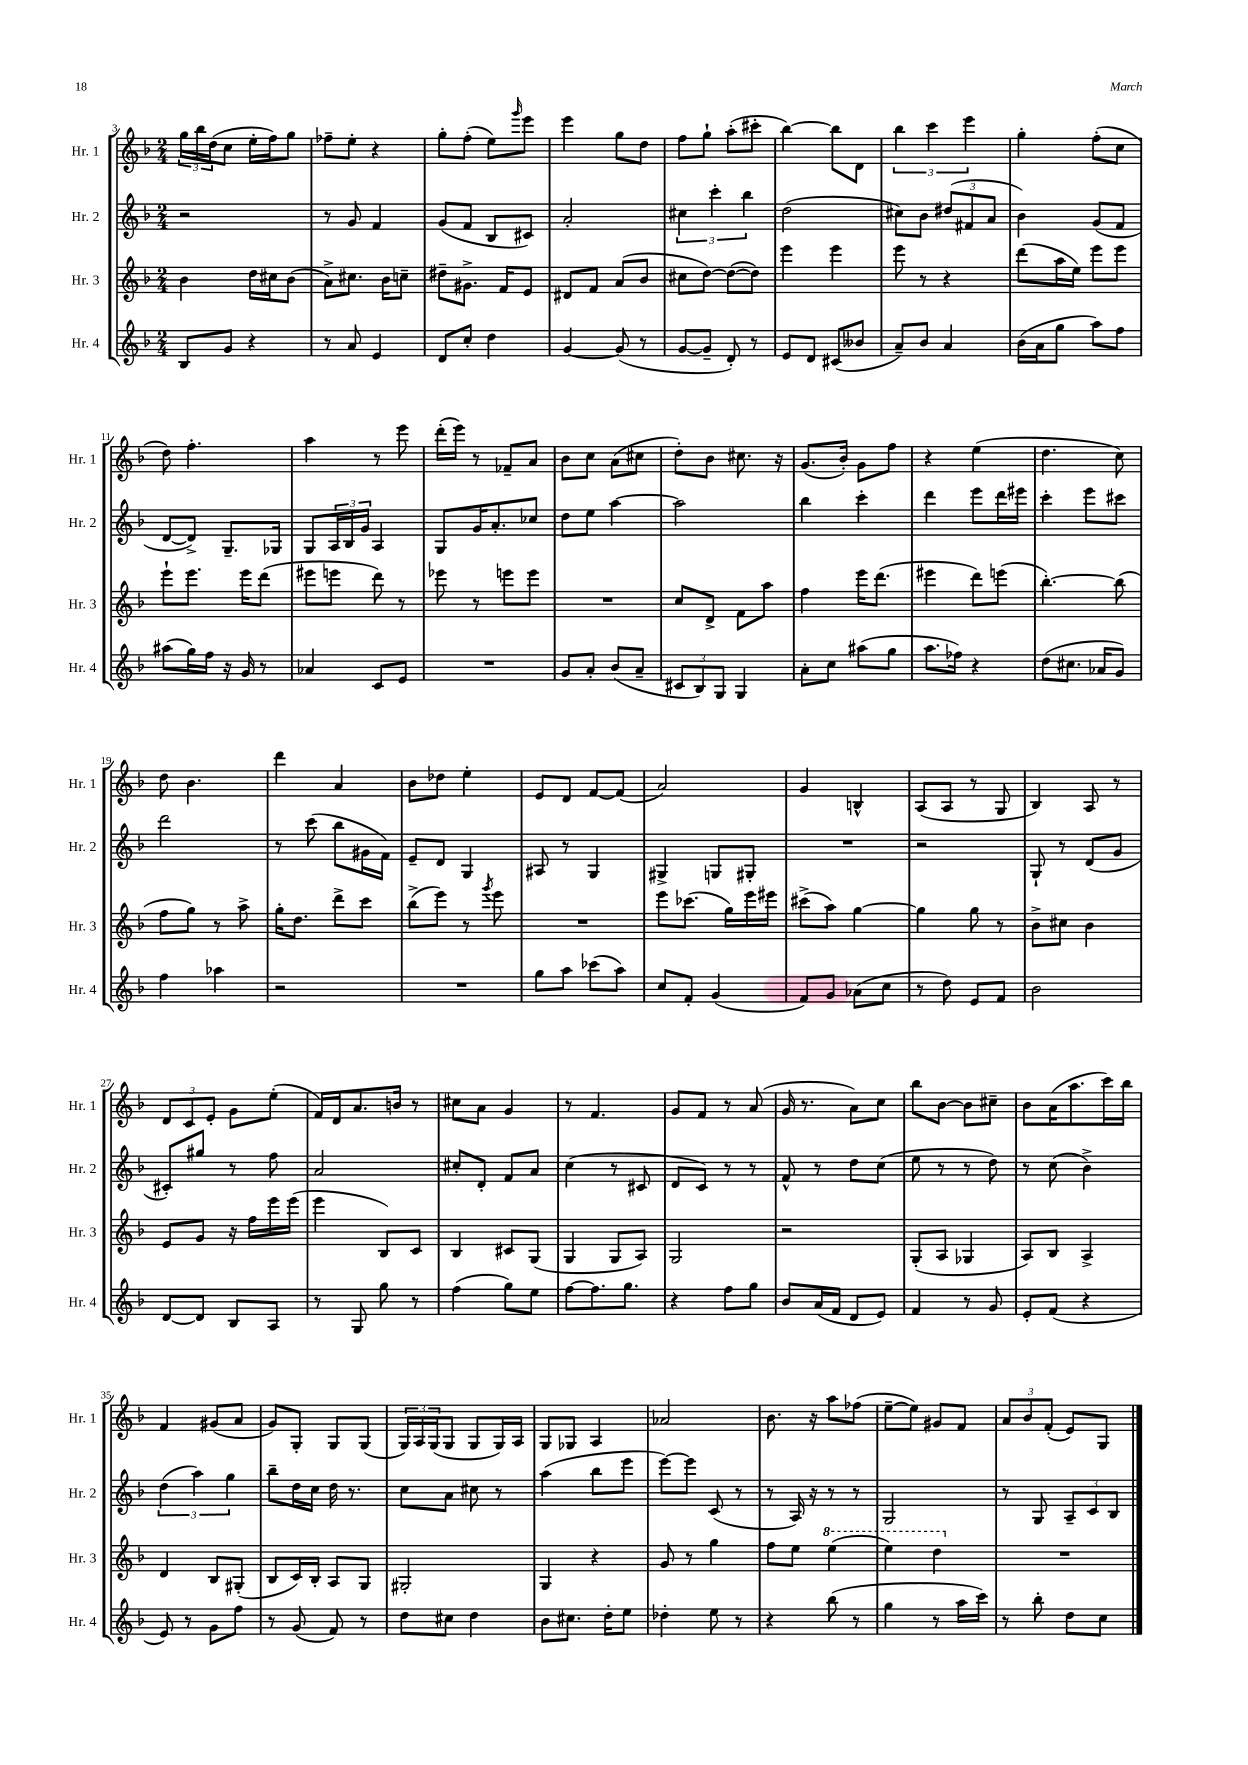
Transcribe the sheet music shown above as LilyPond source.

<<
\new StaffGroup <<
\new Staff = "s0" \with { instrumentName = "Hr. 1" shortInstrumentName = "Hr. 1" } {
    \clef treble \key f \major \numericTimeSignature \time 2/4
    \tuplet 3/2 { g''16 bes''16 d''16( } c''8 e''16-. f''16) g''8 |
    fes''8-- e''8-. r4 |
    g''8-. f''8-.( e''8) \grace { g'''16 } e'''8 |
    e'''4 g''8 d''8 |
    f''8 g''8-! a''8-.( cis'''8-. |
    bes''4~) bes''8 d'8 |
    \tuplet 3/2 { bes''4 c'''4 e'''4 } |
    g''4-. f''8-.( c''8 |
    d''8) f''4.-. |
    a''4 r8 e'''8 |
    d'''16-.( e'''16) r8 fes'8-- a'8 |
    bes'8 c''8 a'8( cis''8 |
    d''8-.) bes'8 cis''8. r16 |
    g'8.( bes'16-.) g'8 f''8 |
    r4 e''4( |
    d''4. c''8) |
    d''8 bes'4. |
    d'''4 a'4 |
    bes'8 des''8 e''4-. |
    e'8 d'8 f'8~ f'8( |
    a'2) |
    g'4 b4-^ |
    a8( a8 r8 g8 |
    bes4) a8 r8 |
    \tuplet 3/2 { d'8 c'8 e'8-. } g'8 e''8-.( |
    f'16) d'16 a'8. b'16 r8 |
    cis''8 a'8 g'4 |
    r8 f'4. |
    g'8 f'8 r8 a'8( |
    g'16 r8. a'8) c''8 |
    bes''8 bes'8~ bes'8 cis''8-- |
    bes'8 a'16( a''8. c'''16) bes''16 |
    f'4 gis'8( a'8 |
    g'8) g8-. g8 g8( |
    \tuplet 3/2 { g16) a16 g16( } g8 g8 g16) a16 |
    g8 ges8 a4 |
    aes'2 |
    bes'8. r16 a''8 fes''8( |
    e''8~-- e''8) gis'8 f'8 |
    \tuplet 3/2 { a'8 bes'8 f'8-.( } e'8) g8 \bar "|." |
}
\new Staff = "s1" \with { instrumentName = "Hr. 2" shortInstrumentName = "Hr. 2" } {
    \clef treble \key f \major \numericTimeSignature \time 2/4
    r2 |
    r8 g'8 f'4 |
    g'8( f'8 bes8 cis'8) |
    a'2-. |
    \tuplet 3/2 { cis''4 c'''4-. bes''4 } |
    d''2( |
    cis''8) bes'8 \tuplet 3/2 { dis''8( fis'8 a'8 } |
    bes'4) g'8( f'8 |
    d'8~ d'8->) g8.-- ges16 |
    g8 \tuplet 3/2 { a16 bes16 g'16 } a4 |
    g8 g'16 a'8.-. ces''8 |
    d''8 e''8 a''4~ |
    a''2 |
    bes''4 c'''4-. |
    d'''4 e'''8 d'''16 eis'''16 |
    c'''4-. e'''8 cis'''8 |
    d'''2 |
    r8 c'''8( bes''8 gis'16 f'16) |
    e'8-- d'8 g4 |
    ais8 r8 g4 |
    gis4-> g8 gis8-. |
    R2 |
    r2 |
    g8-! r8 d'8( g'8 |
    cis'8-.) gis''8 r8 f''8 |
    a'2 |
    cis''8-. d'8-. f'8 a'8 |
    c''4( r8 cis'8 |
    d'8 c'8) r8 r8 |
    f'8-^ r8 d''8 c''8( |
    e''8 r8 r8 d''8) |
    r8 c''8( bes'4->) |
    \tuplet 3/2 { d''4( a''4) g''4 } |
    bes''8-- d''16 c''16 d''16 r8. |
    c''8 a'8 cis''8 r8 |
    a''4( bes''8 e'''8 |
    e'''8~) e'''8 c'8( r8 |
    r8 a16) r16 r8 r8 |
    g2 |
    r8 g8 \tuplet 3/2 { a8-- c'8 bes8 } \bar "|." |
}
\new Staff = "s2" \with { instrumentName = "Hr. 3" shortInstrumentName = "Hr. 3" } {
    \clef treble \key f \major \numericTimeSignature \time 2/4
    bes'4 d''16 cis''16 bes'8( |
    a'8->) cis''8. bes'16 c''8-- |
    dis''8-- gis'8.-> f'16 e'8 |
    dis'8 f'8 a'8( bes'8 |
    cis''8 d''8~) d''8~( d''8) |
    e'''4 e'''4 |
    e'''8 r8 r4 |
    d'''8( a''16 e''16) e'''8 e'''8 |
    e'''8-! e'''8. e'''16 d'''8( |
    eis'''8 e'''8 d'''8) r8 |
    ees'''8 r8 e'''8 e'''8 |
    R2 |
    c''8 d'8-> f'8 a''8 |
    f''4 e'''16 d'''8.( |
    eis'''4 d'''8) e'''8( |
    bes''4.~-.) bes''8( |
    f''8 g''8) r8 a''8-> |
    g''16-. d''8. d'''8-> c'''8 |
    bes''8->( e'''8) r8 \acciaccatura { g'''8 } e'''8 |
    R2 |
    e'''8 ces'''8.( g''16) e'''16 eis'''16 |
    cis'''8->( a''8) g''4~ |
    g''4 g''8 r8 |
    bes'8-> cis''8 bes'4 |
    e'8 g'8 r16 f''16 e'''16 e'''16( |
    e'''4 bes8) c'8 |
    bes4 cis'8 g8( |
    g4 g8 a8) |
    g2 |
    r2 |
    g8-.( a8 ges4 |
    a8) bes8 a4-> |
    d'4 bes8 gis8-.( |
    bes8 c'16) bes16-. a8 g8 |
    gis2-. |
    g4 r4 |
    g'8 r8 g''4 |
    f''8 e''8 \ottava #1 e'''4( |
    e'''4) d'''4 \ottava #0 |
    R2 \bar "|." |
}
\new Staff = "s3" \with { instrumentName = "Hr. 4" shortInstrumentName = "Hr. 4" } {
    \clef treble \key f \major \numericTimeSignature \time 2/4
    bes8 g'8 r4 |
    r8 a'8 e'4 |
    d'8 c''8-. d''4 |
    g'4~ g'8( r8 |
    g'8~ g'8-- d'8-.) r8 |
    e'8 d'8 cis'8( beses'8 |
    a'8--) bes'8 a'4 |
    bes'16( a'16 g''8 a''8) f''8 |
    ais''8( g''16) f''16 r16 g'16 r8 |
    aes'4 c'8 e'8 |
    R2 |
    g'8 a'8-. bes'8( a'8-- |
    \tuplet 3/2 { cis'8 bes8) g8 } g4 |
    a'8-. c''8 ais''8( g''8 |
    a''8. fes''16) r4 |
    d''8( cis''8. aes'16 g'8) |
    f''4 aes''4 |
    r2 |
    R2 |
    g''8 a''8 ces'''8( a''8) |
    c''8 f'8-. g'4( |
    f'8) g'8 aes'8( c''8 |
    r8 d''8) e'8 f'8 |
    bes'2 |
    d'8~ d'8 bes8 a8 |
    r8 g8 g''8 r8 |
    f''4( g''8) e''8 |
    f''8~ f''8. g''8. |
    r4 f''8 g''8 |
    bes'8 a'16( f'16 d'8 e'8) |
    f'4 r8 g'8 |
    e'8-. f'8( r4 |
    e'8) r8 g'8 f''8 |
    r8 g'8( f'8) r8 |
    d''8 cis''8 d''4 |
    bes'8 cis''8. d''16-. e''8 |
    des''4-. e''8 r8 |
    r4 bes''8( r8 |
    g''4 r8 a''16 c'''16) |
    r8 bes''8-. d''8 c''8 \bar "|." |
}
>>
>>
\layout { \context { \Score currentBarNumber = #3 } }
